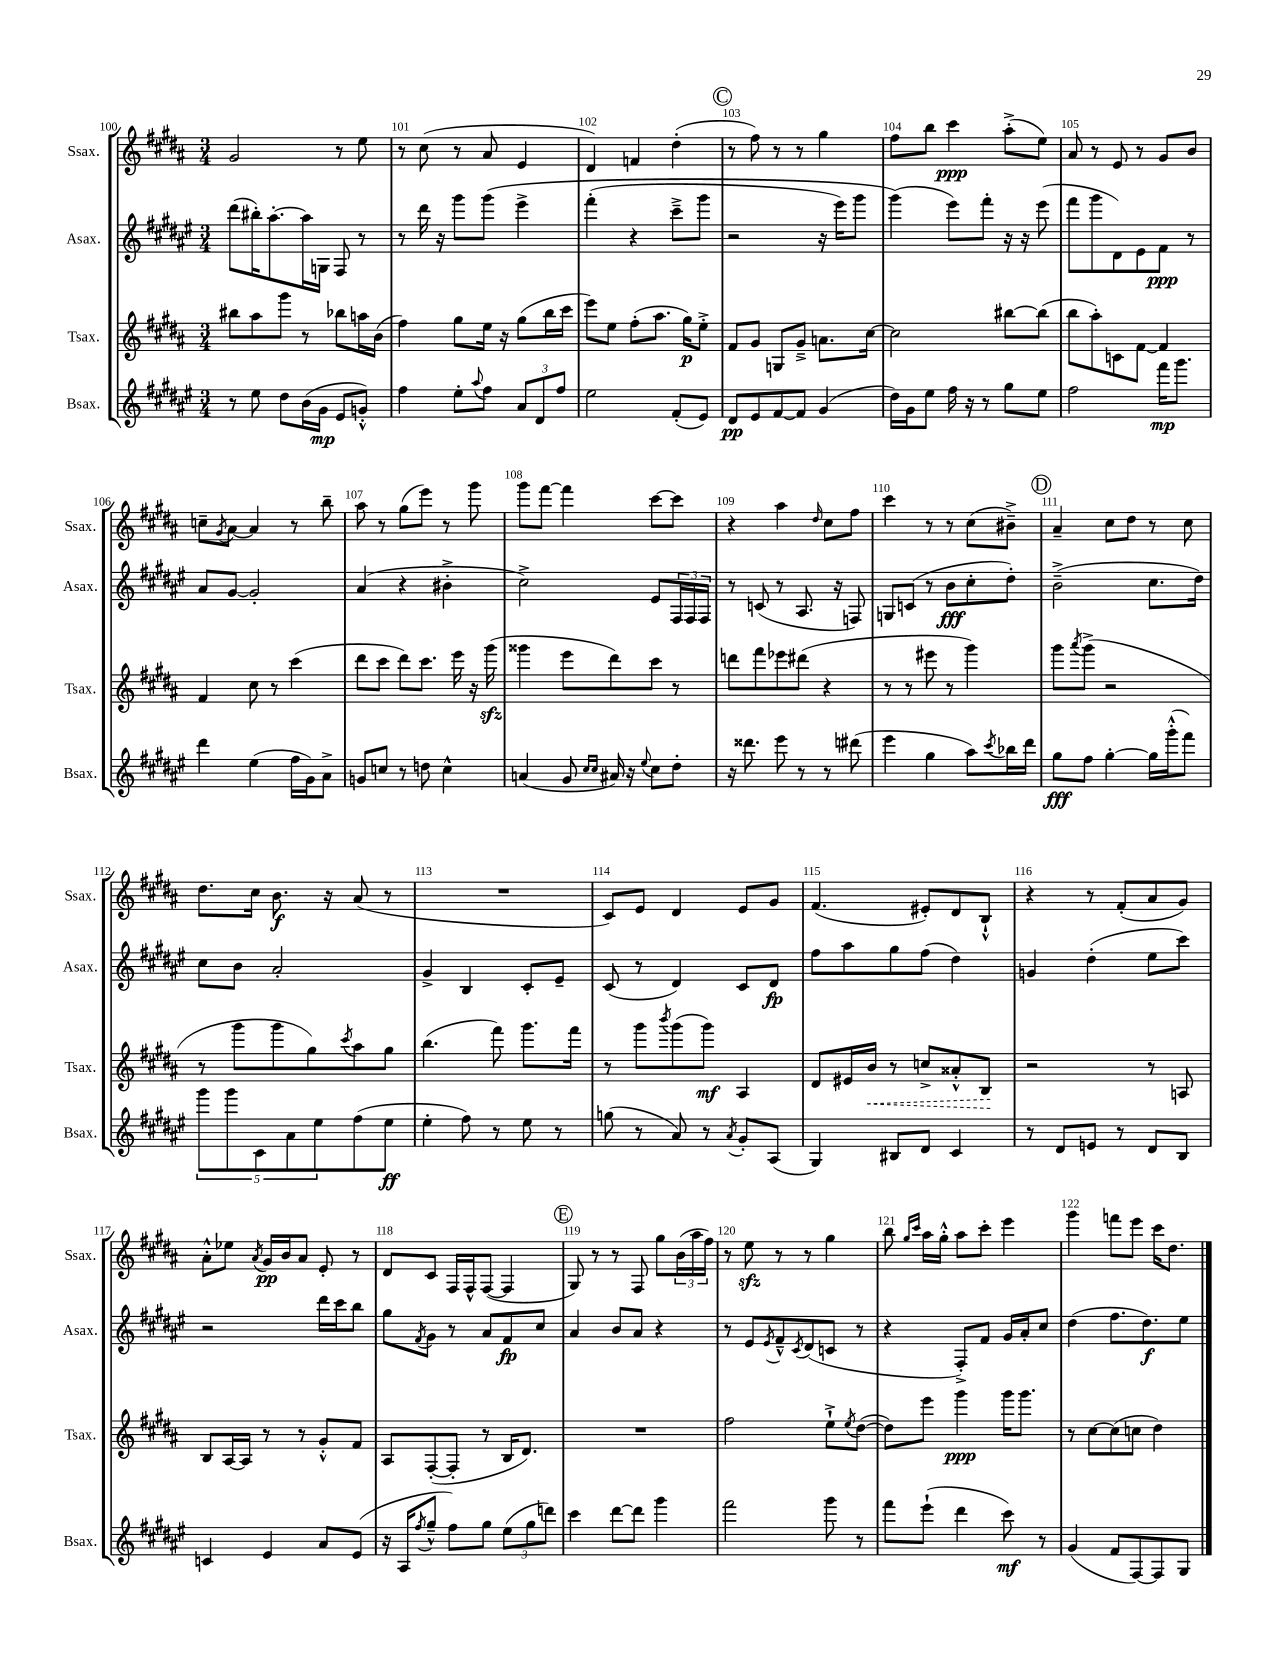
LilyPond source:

<<
\new StaffGroup <<
\new Staff = "s0" \with { instrumentName = "Ssax." shortInstrumentName = "Ssax." } {
    \clef treble \key b \major \numericTimeSignature \time 3/4
    gis'2 r8 e''8 |
    r8 cis''8( r8 ais'8 e'4 |
    dis'4) f'4 dis''4-.( |
    \mark \markup { \circle "C" } r8 fis''8) r8 r8 gis''4 |
    fis''8 b''8 cis'''4\ppp ais''8-.->( e''8) |
    ais'8 r8 e'8 r8 gis'8 b'8 |
    c''8-- \acciaccatura { gis'8 } ais'8~ ais'4 r8 b''8-- |
    ais''8 r8 gis''8( e'''8) r8 gis'''8 |
    gis'''8 fis'''8~ fis'''4 cis'''8~ cis'''8 |
    r4 ais''4 \grace { dis''16 } cis''8 fis''8 |
    cis'''4 r8 r8 cis''8( bis'8--->) |
    \mark \markup { \circle "D" } ais'4-- cis''8 dis''8 r8 cis''8 |
    dis''8. cis''16 b'8.\f r16 ais'8( r8 |
    R2. |
    cis'8) e'8 dis'4 e'8 gis'8 |
    fis'4.( eis'8-.) dis'8 b8-!-^ |
    r4 r8 fis'8-.( ais'8 gis'8) |
    ais'8-.-^ ees''8 \acciaccatura { ais'8 } gis'16\pp b'16 ais'8 e'8-. r8 |
    dis'8 cis'8 fis16 fis16-^ fis8~( fis4 |
    \mark \markup { \circle "E" } gis8) r8 r8 fis8 gis''8 \tuplet 3/2 { b'16( ais''16 fis''16) } |
    r8 e''8\sfz r8 r8 gis''4 |
    b''8 \grace { gis''16 cis'''16 } ais''16 gis''16-.-^ ais''8 cis'''8-. e'''4 |
    gis'''4 f'''8 e'''8 cis'''16 dis''8. \bar "|." |
}
\new Staff = "s1" \with { instrumentName = "Asax." shortInstrumentName = "Asax." } {
    \clef treble \key fis \major \numericTimeSignature \time 3/4
    dis'''8( bis''16-.) ais''8.~-. ais''16 g16 fis8 r8 |
    r8 dis'''16 r16 gis'''8 gis'''8\( eis'''4-> |
    fis'''4-.( r4 cis'''8---> gis'''8 |
    \mark \markup { \circle "C" } r2 r16 eis'''16) gis'''8 |
    gis'''4(\) eis'''8) fis'''8-. r16 r16 eis'''8( |
    fis'''8 gis'''8 dis'8) eis'8 fis'8\ppp r8 |
    ais'8 gis'8~ gis'2-. |
    ais'4( r4 bis'4-.-> |
    cis''2->) eis'8 \tuplet 3/2 { fis16 fis16 fis16 } |
    r8 c'8( r8 ais8. r16 f8) |
    g8 c'8( r8 b'8\fff cis''8-. dis''8-.) |
    \mark \markup { \circle "D" } b'2--->( cis''8. dis''16) |
    cis''8 b'8 ais'2-. |
    gis'4-> b4 cis'8-. eis'8-- |
    cis'8( r8 dis'4) cis'8 dis'8\fp |
    fis''8 ais''8 gis''8 fis''8( dis''4) |
    g'4 dis''4-.( eis''8 cis'''8) |
    r2 dis'''16 cis'''16 b''8 |
    gis''8 \acciaccatura { fis'8 } gis'8 r8 ais'8 fis'8\fp cis''8 |
    \mark \markup { \circle "E" } ais'4 b'8 ais'8 r4 |
    r8 eis'8 \acciaccatura { eis'8 } fis'8---^ \acciaccatura { cis'8 } dis'8( c'8 r8 |
    r4 fis8-.->) fis'8 gis'16 ais'16-. cis''8 |
    dis''4( fis''8. dis''8.\f) eis''8 \bar "|." |
}
\new Staff = "s2" \with { instrumentName = "Tsax." shortInstrumentName = "Tsax." } {
    \clef treble \key b \major \numericTimeSignature \time 3/4
    bis''8 ais''8 gis'''8 r8 bes''8 a''16 b'16( |
    fis''4) gis''8 e''16 r16 gis''8( b''16 cis'''16 |
    e'''8) e''8 fis''8-.( ais''8. gis''16\p) e''8-.-> |
    \mark \markup { \circle "C" } fis'8 gis'8 g8 gis'8---> a'8. cis''16~ |
    cis''2 bis''8~ bis''8( |
    b''8 ais''8-.) c'8 fis'8~ fis'4 |
    fis'4 cis''8 r8 cis'''4( |
    dis'''8 cis'''8 dis'''8) cis'''8. e'''16 r16 gis'''16\sfz( |
    gisis'''4 e'''8 dis'''8) cis'''8 r8 |
    d'''8 fis'''8 ees'''8 dis'''8( r4 |
    r8 r8 eis'''8 r8 gis'''4) |
    \mark \markup { \circle "D" } gis'''8 \acciaccatura { ais'''8 } gis'''8->( r2 |
    r8 gis'''8 gis'''8 gis''8) \acciaccatura { cis'''8 } ais''8 gis''8 |
    b''4.( fis'''8) gis'''8. fis'''16 |
    r8 gis'''8 \acciaccatura { b'''8 } gis'''8( gis'''8\mf) ais4 |
    dis'8 eis'16 \once \override Hairpin.style = #'dashed-line b'16\< r8 c''8-> aisis'8-.-^ b8\! |
    r2 r8 a8 |
    b8 ais16~ ais16 r8 r8 gis'8-.-^ fis'8 |
    ais8 fis8~-.( fis8-. r8 b16 dis'8.) |
    \mark \markup { \circle "E" } R2. |
    fis''2 e''8-!-> \acciaccatura { e''8 } dis''8~( |
    dis''8) e'''8 gis'''4\ppp gis'''16 gis'''8. |
    r8 cis''8~ cis''8( c''8 dis''4) \bar "|." |
}
\new Staff = "s3" \with { instrumentName = "Bsax." shortInstrumentName = "Bsax." } {
    \clef treble \key fis \major \numericTimeSignature \time 3/4
    r8 eis''8 dis''8 b'16( gis'16\mp eis'8 g'8-.-^) |
    fis''4 eis''8-. \appoggiatura { ais''8 } fis''8 \tuplet 3/2 { ais'8 dis'8 fis''8 } |
    eis''2 fis'8-.( eis'8) |
    \mark \markup { \circle "C" } dis'8\pp eis'8 fis'8~ fis'8 gis'4( |
    dis''16) gis'16 eis''8 fis''16 r16 r8 gis''8 eis''8 |
    fis''2 fis'''16\mp gis'''8. |
    dis'''4 eis''4( fis''16 gis'16) ais'8-> |
    g'8 c''8 r8 d''8 c''4-^ |
    a'4( gis'8 \grace { cis''16 cis''16 } ais'16) r16 \appoggiatura { eis''8 } cis''8 dis''8-. |
    r16 disis'''8. eis'''8 r8 r8 dis'''8( |
    eis'''4 gis''4 ais''8) \acciaccatura { cis'''8 } bes''16 dis'''16 |
    \mark \markup { \circle "D" } gis''8\fff fis''8 gis''4~-. gis''16 gis'''16-.-^( fis'''8) |
    \tuplet 5/4 { gis'''8 gis'''8 cis'8 ais'8 eis''8 } fis''8( eis''8\ff |
    eis''4-. fis''8) r8 eis''8 r8 |
    g''8( r8 ais'8) r8 \acciaccatura { ais'8 } gis'8-. ais8( |
    gis4) bis8 dis'8 cis'4 |
    r8 dis'8 e'8 r8 dis'8 b8 |
    c'4 eis'4 ais'8 eis'8( |
    r16 ais16 \acciaccatura { fis''8 } gis''8---^ fis''8) gis''8 \tuplet 3/2 { eis''8( gis''8 d'''8) } |
    \mark \markup { \circle "E" } cis'''4 dis'''8~ dis'''8 gis'''4 |
    fis'''2 gis'''8 r8 |
    fis'''8 eis'''8-!( dis'''4 cis'''8\mf) r8 |
    gis'4( fis'8 fis8~) fis8 gis8 \bar "|." |
}
>>
>>
\layout { \context { \Score currentBarNumber = #100 \override BarNumber.break-visibility = ##(#f #t #t) barNumberVisibility = #all-bar-numbers-visible } }
